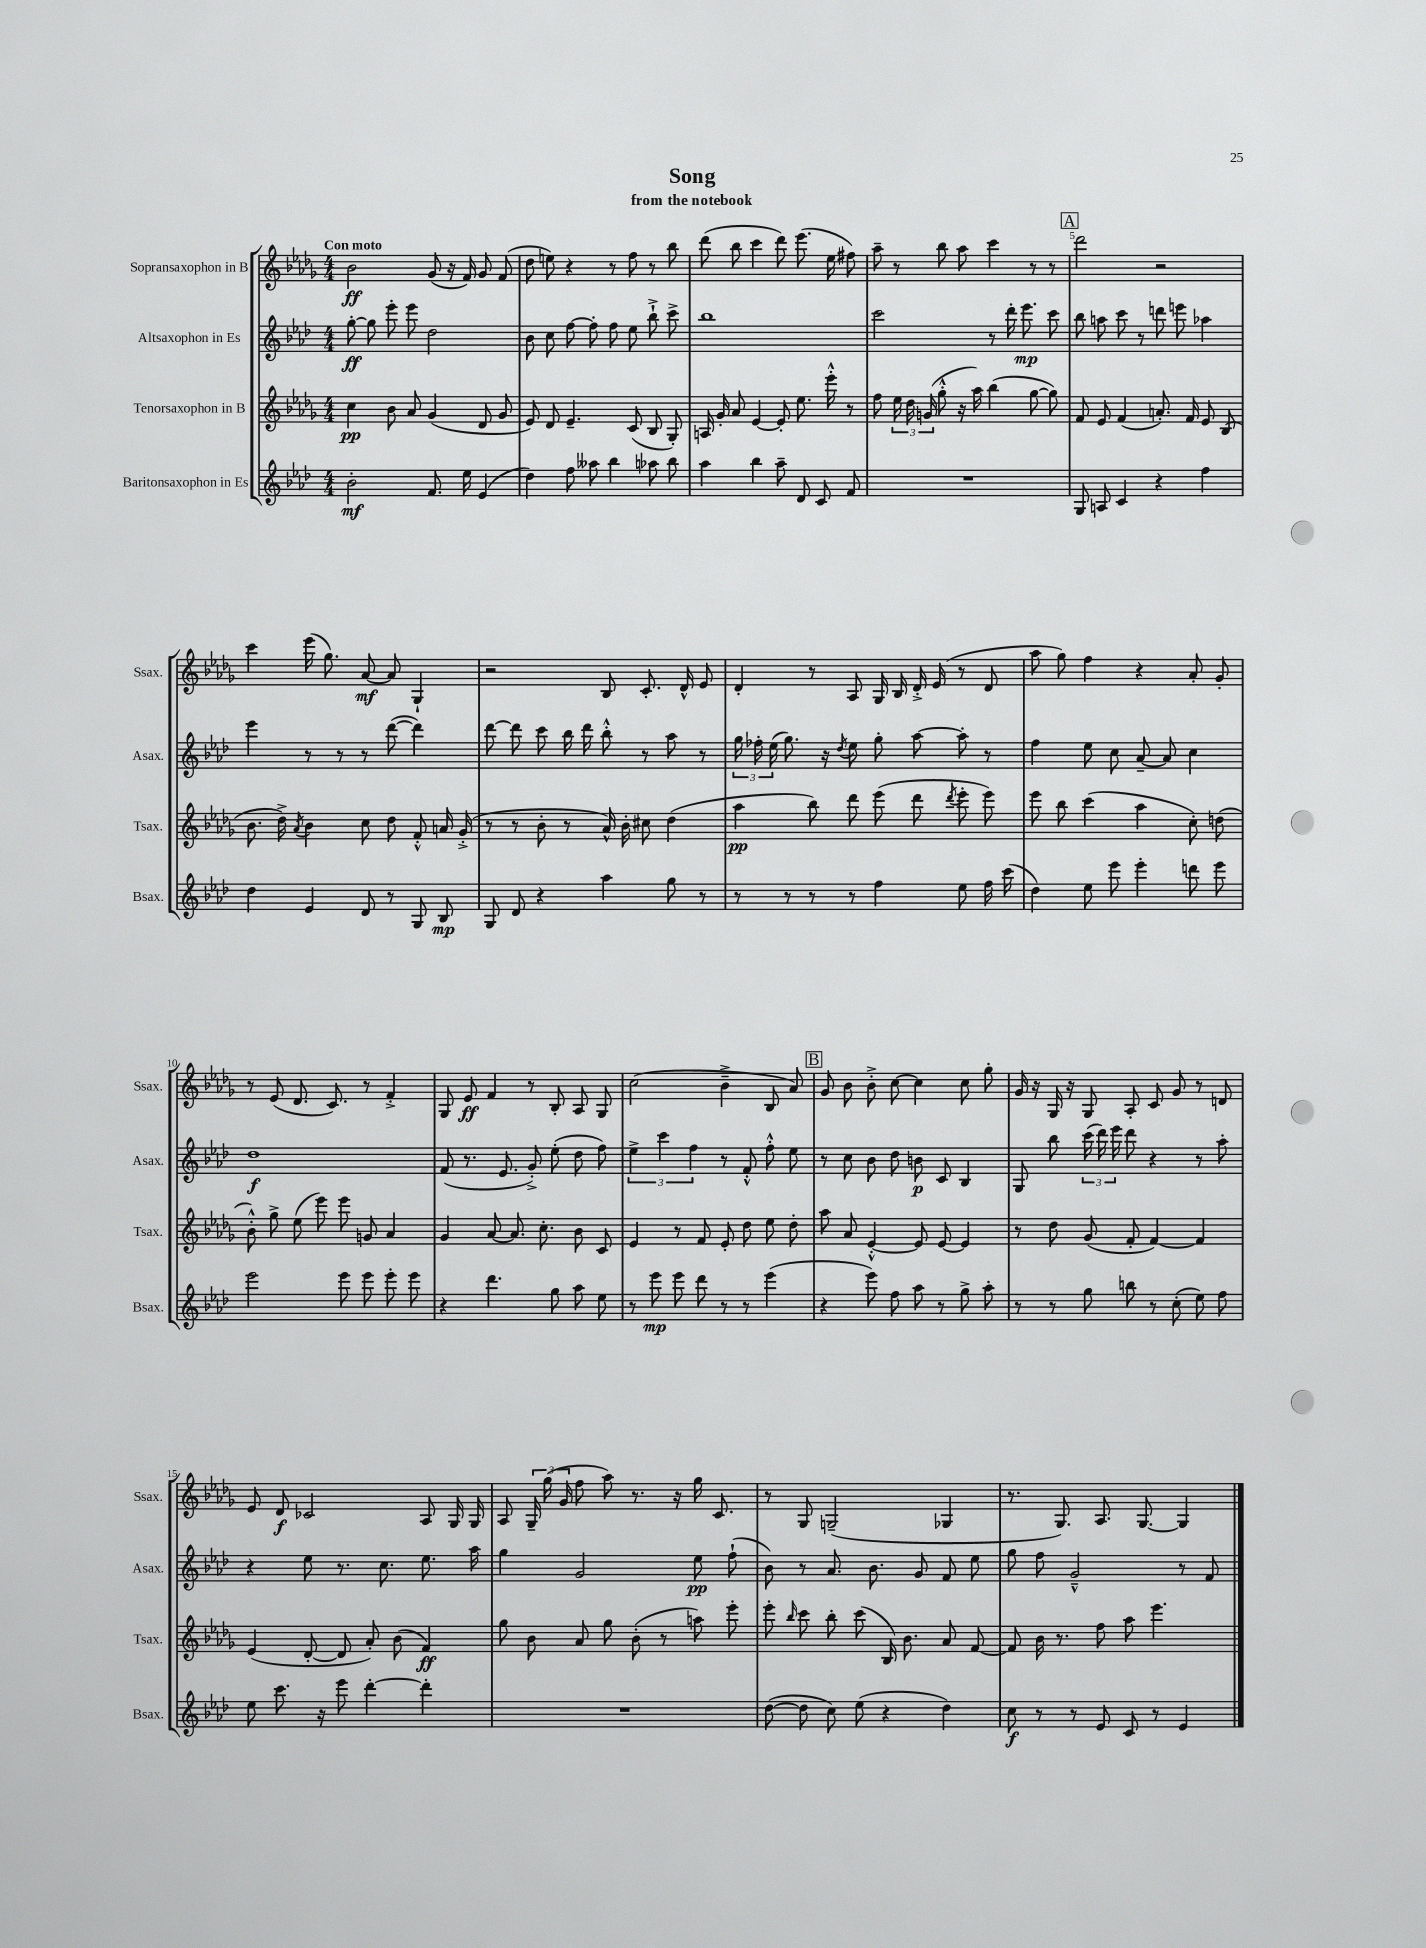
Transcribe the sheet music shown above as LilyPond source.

\header { title = "Song" subtitle = "from the notebook" }
<<
\new StaffGroup <<
\new Staff = "s0" \with { instrumentName = "Sopransaxophon in B" shortInstrumentName = "Ssax." } {
    \clef treble \key des \major \numericTimeSignature \time 4/4 \tempo "Con moto"
    \autoBeamOff bes'2\ff ges'8( r16 f'16) ges'8 f'8( |
    des''8 e''8) r4 r8 f''8 r8 bes''8 |
    des'''8( bes''8 c'''4 des'''8) ees'''8.( ees''16 fis''8) |
    aes''8-- r8 bes''8 aes''8 c'''4 r8 r8 |
    \mark \markup { \box "A" } des'''2 r2 |
    c'''4 ees'''16( ges''8.) aes'8~\mf aes'8 ges4-! |
    r2 bes8 c'8.-. des'16-^ ees'8 |
    des'4-. r8 aes8 ges16 bes16 des'16-.-> ees'16( r8 des'8 |
    aes''8 ges''8) f''4 r4 aes'8-. ges'8-. |
    r8 ees'8( des'8. c'8.) r8 f'4-.-> |
    ges8 ees'8\ff f'4 r8 bes8-. aes8 ges8 |
    c''2( bes'4---> bes8 aes'8) |
    \mark \markup { \box "B" } ges'8 bes'8 bes'8-.-> c''8~ c''4 c''8 ges''8-. |
    ges'16 r16 ges16 r16 ges8 aes8-. c'8 ges'8 r8 d'8 |
    ees'8 des'8\f ces'2 aes8 ges16 ges16 |
    aes8 \tuplet 3/2 { ges16-- ges''16( ges'16 } f''8 aes''8) r8. r16 ges''16 c'8. |
    r8 ges8 g2--( ges4 |
    r8. ges8.) aes8. ges8.~ ges4 \bar "|." |
}
\new Staff = "s1" \with { instrumentName = "Altsaxophon in Es" shortInstrumentName = "Asax." } {
    \clef treble \key aes \major \numericTimeSignature \time 4/4
    \autoBeamOff g''8~-.\ff g''8 ees'''8-. ees'''8 des''2 |
    bes'8 c''8 f''8~ f''8-. f''8 ees''8 bes''8-!-> c'''8-> |
    bes''1 |
    c'''2 r8 des'''16-. ees'''8.\mp c'''8 |
    \mark \markup { \box "A" } bes''8 a''8 c'''8 r8 d'''8 e'''8 aes''4 |
    ees'''4 r8 r8 r8 des'''8~( des'''4) |
    des'''8~ des'''8 c'''8 bes''16 des'''16 bes''8-.-^ r8 aes''8 r8 |
    \tuplet 3/2 { g''16 fes''16-. ees''16( } g''8.) r16 \acciaccatura { des''8 } ees''8 g''8-. aes''8~ aes''8-. r8 |
    f''4 ees''8 c''8 aes'8~-- aes'8 c''4 |
    des''1\f |
    f'8( r8. ees'8. g'8-.->) ees''8-.( des''8 f''8) |
    \tuplet 3/2 { ees''4-> c'''4 f''4 } r8 f'8-.-^ f''8-.-^ ees''8 |
    \mark \markup { \box "B" } r8 c''8 bes'8 des''8 b'8\p c'8 bes4 |
    g8 bes''8 \tuplet 3/2 { c'''16( des'''16) ees'''16 } des'''8 r4 r8 aes''8-. |
    r4 ees''8 r8. c''8. ees''8. aes''16 |
    g''4 g'2 ees''8\pp f''8-!( |
    bes'8) r8 aes'8. bes'8. g'8 f'8 ees''8 |
    g''8 f''8 g'2---^ r8 f'8 \bar "|." |
}
\new Staff = "s2" \with { instrumentName = "Tenorsaxophon in B" shortInstrumentName = "Tsax." } {
    \clef treble \key des \major \numericTimeSignature \time 4/4
    \autoBeamOff c''4\pp bes'8 aes'8 ges'4( des'8 ges'8 |
    ees'8) des'8 ees'4.-- c'8( bes8 ges8-.) |
    a16 ges'16-. aes'8 ees'4~ ees'8-. ees''8. ees'''16-.-^ r8 |
    f''8 \tuplet 3/2 { ees''16 des''16 g'16( } ges''8-.-^ r16 aes''16) bes''4( ges''8~ ges''8) |
    \mark \markup { \box "A" } f'8 ees'8 f'4( a'8.-.) f'16 ees'8 bes8( |
    bes'8. des''16->) \acciaccatura { aes'8 } bes'4 c''8 des''8 f'8-.-^ a'16 ges'16-.->( |
    r8 r8 bes'8-. r8 aes'16-^) bes'16-. cis''8 des''4( |
    aes''4\pp bes''8) des'''8 ees'''8( des'''8 \acciaccatura { des'''8 } ees'''8-. ees'''8) |
    ees'''8 bes''8 c'''4( aes''4 c''8-.) d''8( |
    bes'8-.-^) ges''8-> ees''8( ees'''8) ees'''8 g'8 aes'4 |
    ges'4 aes'8~ aes'8. c''8.-. bes'8 c'8 |
    ees'4 r8 f'8 ees'8-. des''8 ees''8 des''8-. |
    \mark \markup { \box "B" } aes''8 aes'8 ees'4~-.-^ ees'8 ees'8~ ees'4 |
    r8 des''8 ges'8( f'8-. f'4~) f'4 |
    ees'4( des'8~-. des'8 aes'8-.) bes'8( f'4\ff) |
    ges''8 bes'8 aes'8 ges''8 bes'8-.( r8 a''8) ees'''8-. |
    ees'''8-. \grace { bes''16 } c'''8 bes''8-. c'''8( bes16) bes'8. aes'8 f'8~ |
    f'8 bes'16 r8. f''8 aes''8 ees'''4. \bar "|." |
}
\new Staff = "s3" \with { instrumentName = "Baritonsaxophon in Es" shortInstrumentName = "Bsax." } {
    \clef treble \key aes \major \numericTimeSignature \time 4/4
    \autoBeamOff bes'2-.\mf f'8. ees''16 ees'4( |
    des''4) f''8 aeses''8 bes''4 aes''8 bes''8 |
    aes''4 bes''4 aes''8-- des'8 c'8 f'8 |
    R1 |
    \mark \markup { \box "A" } g8 a8 c'4 r4 f''4 |
    des''4 ees'4 des'8 r8 g8 bes8\mp |
    g8 des'8 r4 aes''4 g''8 r8 |
    r8 r8 r8 r8 f''4 ees''8 f''16 c'''16( |
    des''4) ees''8 ees'''8 ees'''4-. d'''8 ees'''8 |
    ees'''2 ees'''8 ees'''8 ees'''8-. ees'''8 |
    r4 des'''4. g''8 aes''8 ees''8 |
    r8 ees'''8\mp ees'''8 des'''8 r8 r8 ees'''4( |
    \mark \markup { \box "B" } r4 ees'''8) f''8 aes''8 r8 g''8-> aes''8-. |
    r8 r8 g''8 b''8 r8 c''8-.( ees''8) f''8 |
    ees''8 c'''8. r16 ees'''8 des'''4~-. des'''4-. |
    R1 |
    des''8~( des''8 c''8) ees''8( r4 des''4) |
    c''8\f r8 r8 ees'8 c'8 r8 ees'4 \bar "|." |
}
>>
>>
\layout { \context { \Score \override BarNumber.break-visibility = ##(#f #t #t) barNumberVisibility = #(every-nth-bar-number-visible 5) } }
